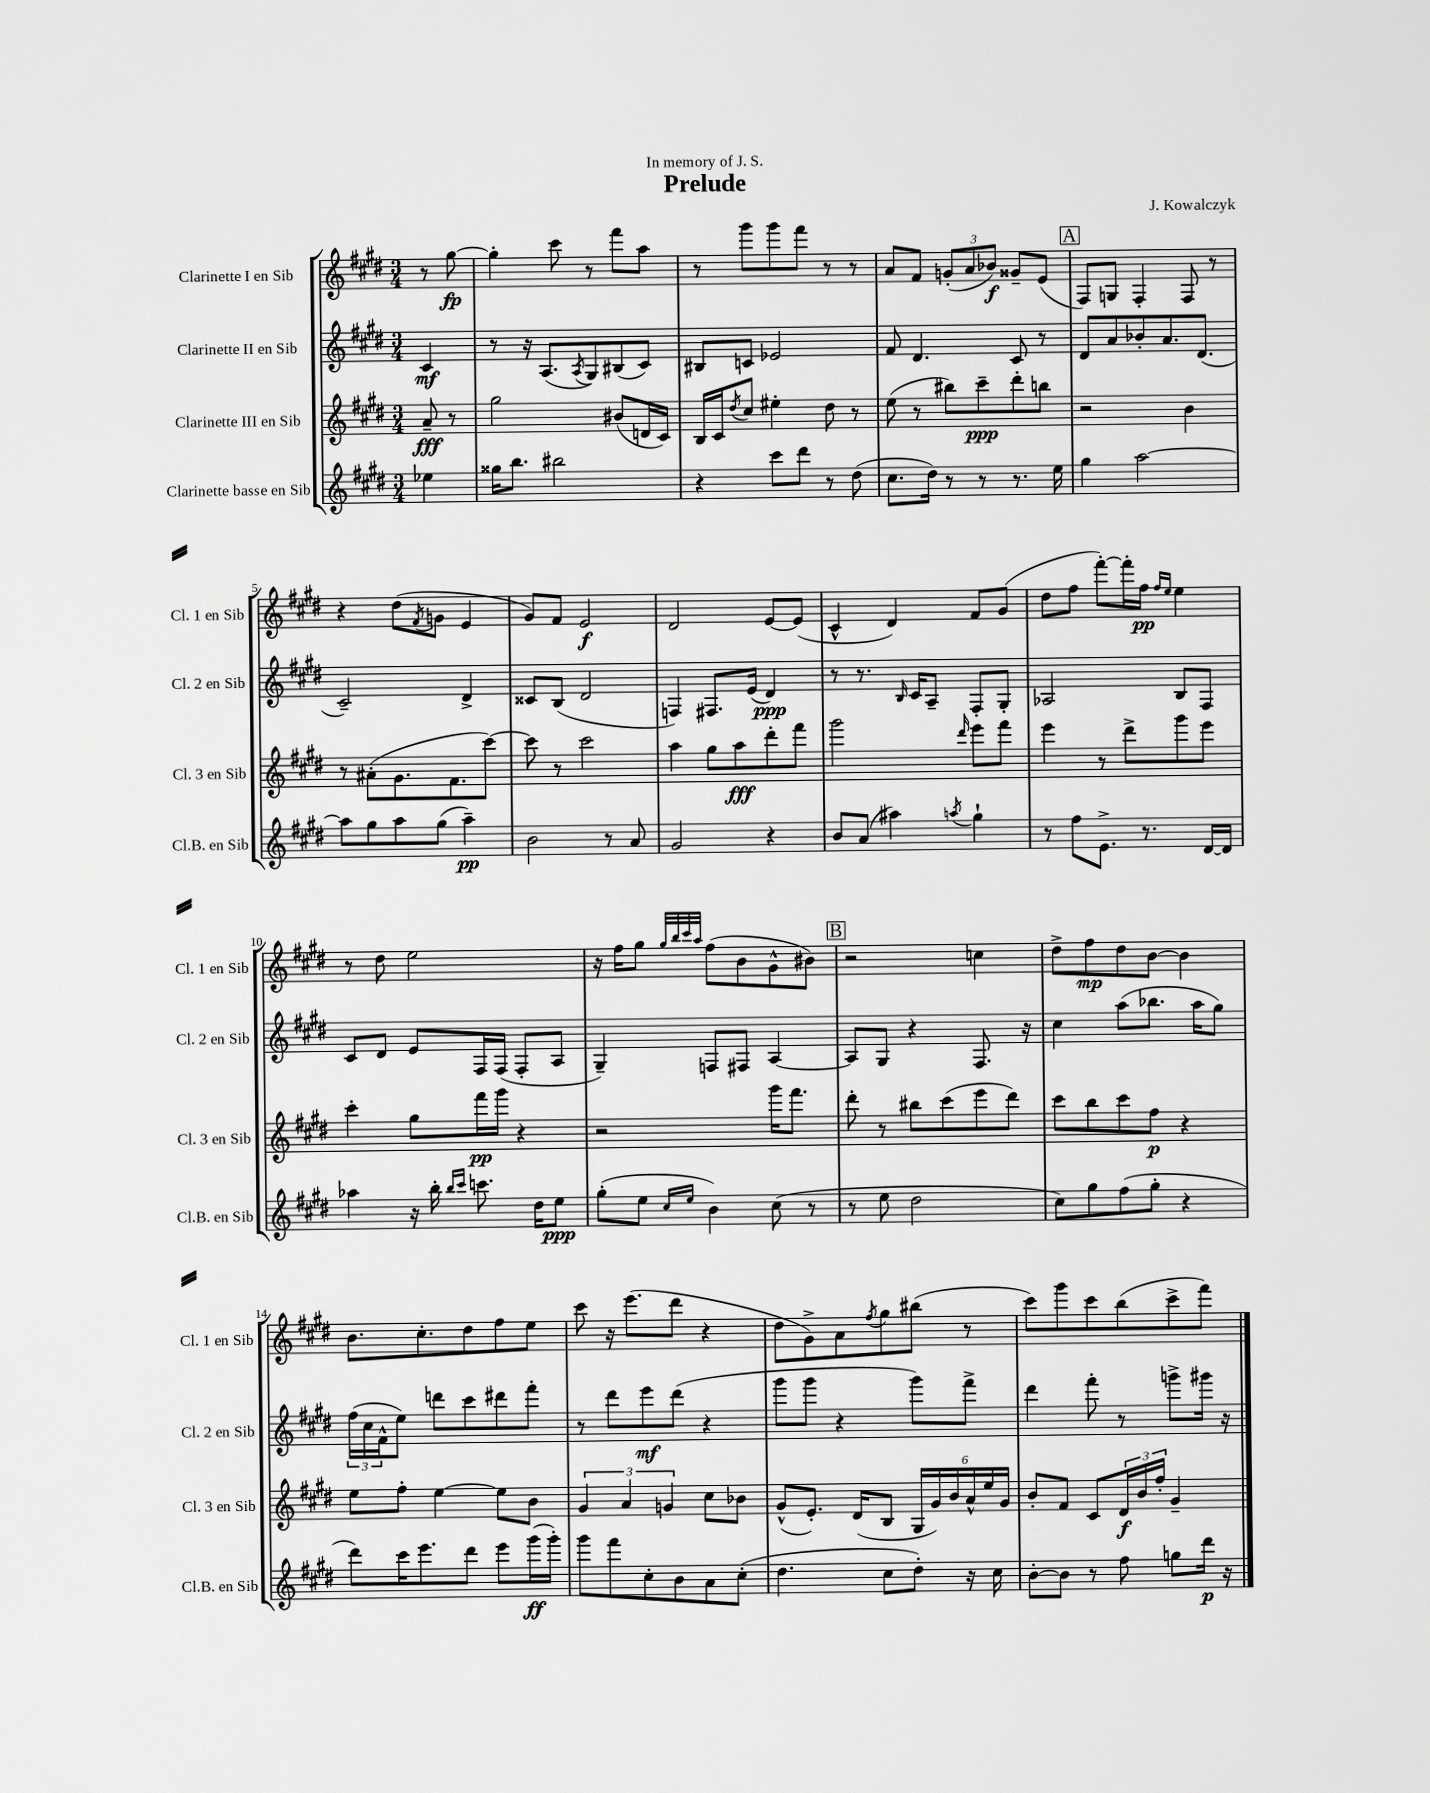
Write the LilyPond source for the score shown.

\header { title = "Prelude" composer = "J. Kowalczyk" dedication = "In memory of J. S." }
<<
\new StaffGroup <<
\new Staff = "s0" \with { instrumentName = "Clarinette I en Sib" shortInstrumentName = "Cl. 1 en Sib" } {
    \clef treble \key e \major \numericTimeSignature \time 3/4 \partial 4
    r8 gis''8~\fp |
    gis''4-. cis'''8 r8 fis'''8 a''8 |
    r8 gis'''8 gis'''8 fis'''8 r8 r8 |
    a'8 fis'8 \tuplet 3/2 { g'8-.( a'8 bes'8\f) } gisis'8-- e'8( |
    \mark \markup { \box "A" } fis8) g8 fis4-. fis8 r8 |
    r4 dis''8( \acciaccatura { fis'8 } g'8 e'4 |
    gis'8) fis'8 e'2\f |
    dis'2 e'8~ e'8( |
    cis'4-^ dis'4) fis'8 gis'8( |
    dis''8 fis''8 fis'''8~-.) fis'''16-. fis''16\pp \grace { fis''16 e''16 } e''4 |
    r8 dis''8 e''2 |
    r16 fis''16 gis''8 \grace { gis''32 b''32 cis'''32 a''32 } fis''8( b'8 gis'8-^ bis'8) |
    \mark \markup { \box "B" } r2 c''4 |
    dis''8-> fis''8\mp dis''8 b'8~ b'4 |
    b'8. cis''8.-. dis''8 fis''8 e''8 |
    cis'''8 r16 e'''8.( dis'''8 r4 |
    dis''8 gis'8->) a'8 \acciaccatura { fis''8 } gis''8 bis''8( r8 |
    cis'''8) gis'''8 cis'''8 b''8( cis'''8-> fis'''8) \bar "|." |
}
\new Staff = "s1" \with { instrumentName = "Clarinette II en Sib" shortInstrumentName = "Cl. 2 en Sib" } {
    \clef treble \key e \major \numericTimeSignature \time 3/4 \partial 4
    cis'4\mf |
    r8 r16 a8.( \acciaccatura { a8 } gis8) bis8( cis'8) |
    bis8 c'8 ees'2 |
    fis'8 dis'4. cis'8 r8 |
    \mark \markup { \box "A" } dis'8 a'8 bes'8-. a'8. dis'8.( |
    cis'2--) dis'4-> |
    cisis'8 b8( dis'2 |
    f4) fis8. e'16( dis'4\ppp) |
    r8 r8. \grace { b16 } cis'16 a8-- fis8-. gis8-. |
    aes2 b8 fis8 |
    cis'8 dis'8 e'8 fis16 fis16( fis8-. a8 |
    gis4--) f8 fis8 a4~ |
    \mark \markup { \box "B" } a8 gis8 r4 fis8. r16 |
    cis''4 a''8( bes''8. a''16 gis''8) |
    \tuplet 3/2 { fis''16( cis''16 fis'16-^ } e''8) d'''8 cis'''8 dis'''8 fis'''8-. |
    r8 dis'''8 e'''8\mf dis'''8( r4 |
    gis'''8 gis'''8 r4 gis'''8) fis'''8-> |
    dis'''4 fis'''8-. r8 g'''8-> gis'''16 r16 \bar "|." |
}
\new Staff = "s2" \with { instrumentName = "Clarinette III en Sib" shortInstrumentName = "Cl. 3 en Sib" } {
    \clef treble \key e \major \numericTimeSignature \time 3/4 \partial 4
    a'8--\fff r8 |
    gis''2 bis'8( d'16 cis'16) |
    b16 cis'16 \acciaccatura { dis''8 } cis''8 eis''4-. dis''8 r8 |
    e''8( r8 bis''8) cis'''8--\ppp dis'''8-. b''8 |
    \mark \markup { \box "A" } r2 b'4 |
    r8 ais'8-.( gis'8. fis'8. cis'''8~) |
    cis'''8 r8 cis'''2 |
    a''4 gis''8 a''8\fff dis'''8-. fis'''8 |
    gis'''2 \grace { dis'''16 } e'''8 fis'''8 |
    e'''4 r8 dis'''8-> gis'''8 e'''8 |
    cis'''4-. gis''8 fis'''16\pp gis'''16 r4 |
    r2 gis'''16 fis'''8. |
    \mark \markup { \box "B" } dis'''8-. r8 bis''8 cis'''8( e'''8 dis'''8) |
    cis'''8 b''8 cis'''8 fis''8\p r4 |
    e''8 fis''8-. e''4~ e''8 b'8 |
    \tuplet 3/2 { gis'4 a'4 g'4 } cis''8 bes'8 |
    gis'8-^( e'8.-.) dis'16( b8 \tuplet 6/4 { gis16 gis'16) b'16 a'16-^ e''16 gis'16 } |
    b'8-. fis'8 cis'8 \tuplet 3/2 { dis'16\f b'16 fis''16-. } gis'4-- \bar "|." |
}
\new Staff = "s3" \with { instrumentName = "Clarinette basse en Sib" shortInstrumentName = "Cl.B. en Sib" } {
    \clef treble \key e \major \numericTimeSignature \time 3/4 \partial 4
    ees''4 |
    gisis''16 b''8. bis''2 |
    r4 cis'''8 dis'''8 r8 dis''8( |
    cis''8. dis''16) r8 r8 r8. e''16 |
    \mark \markup { \box "A" } gis''4 a''2~ |
    a''8 gis''8 a''8 gis''8( a''4--\pp) |
    b'2 r8 a'8 |
    gis'2 r4 |
    b'8 a'8( ais''4) \acciaccatura { a''8 } gis''4-! |
    r8 fis''8 e'8.-> r8. dis'16~ dis'16 |
    aes''4 r16 b''16-. \grace { b''16 cis'''16 } c'''8. dis''16 e''8\ppp |
    gis''8-.( e''8 \grace { cis''16 e''16 } b'4) cis''8( r8 |
    \mark \markup { \box "B" } r8 e''8 dis''2 |
    cis''8) gis''8 fis''8( gis''8-. r4 |
    dis'''8) cis'''16 e'''8. dis'''8 e'''8 gis'''16\ff( gis'''16-.) |
    gis'''8 fis'''8 cis''8-. b'8 a'8 cis''8-.( |
    dis''4. cis''8 dis''8-.) r16 cis''16 |
    b'8~-. b'8 r8 fis''8 g''8 dis'''16\p r16 \bar "|." |
}
>>
>>
